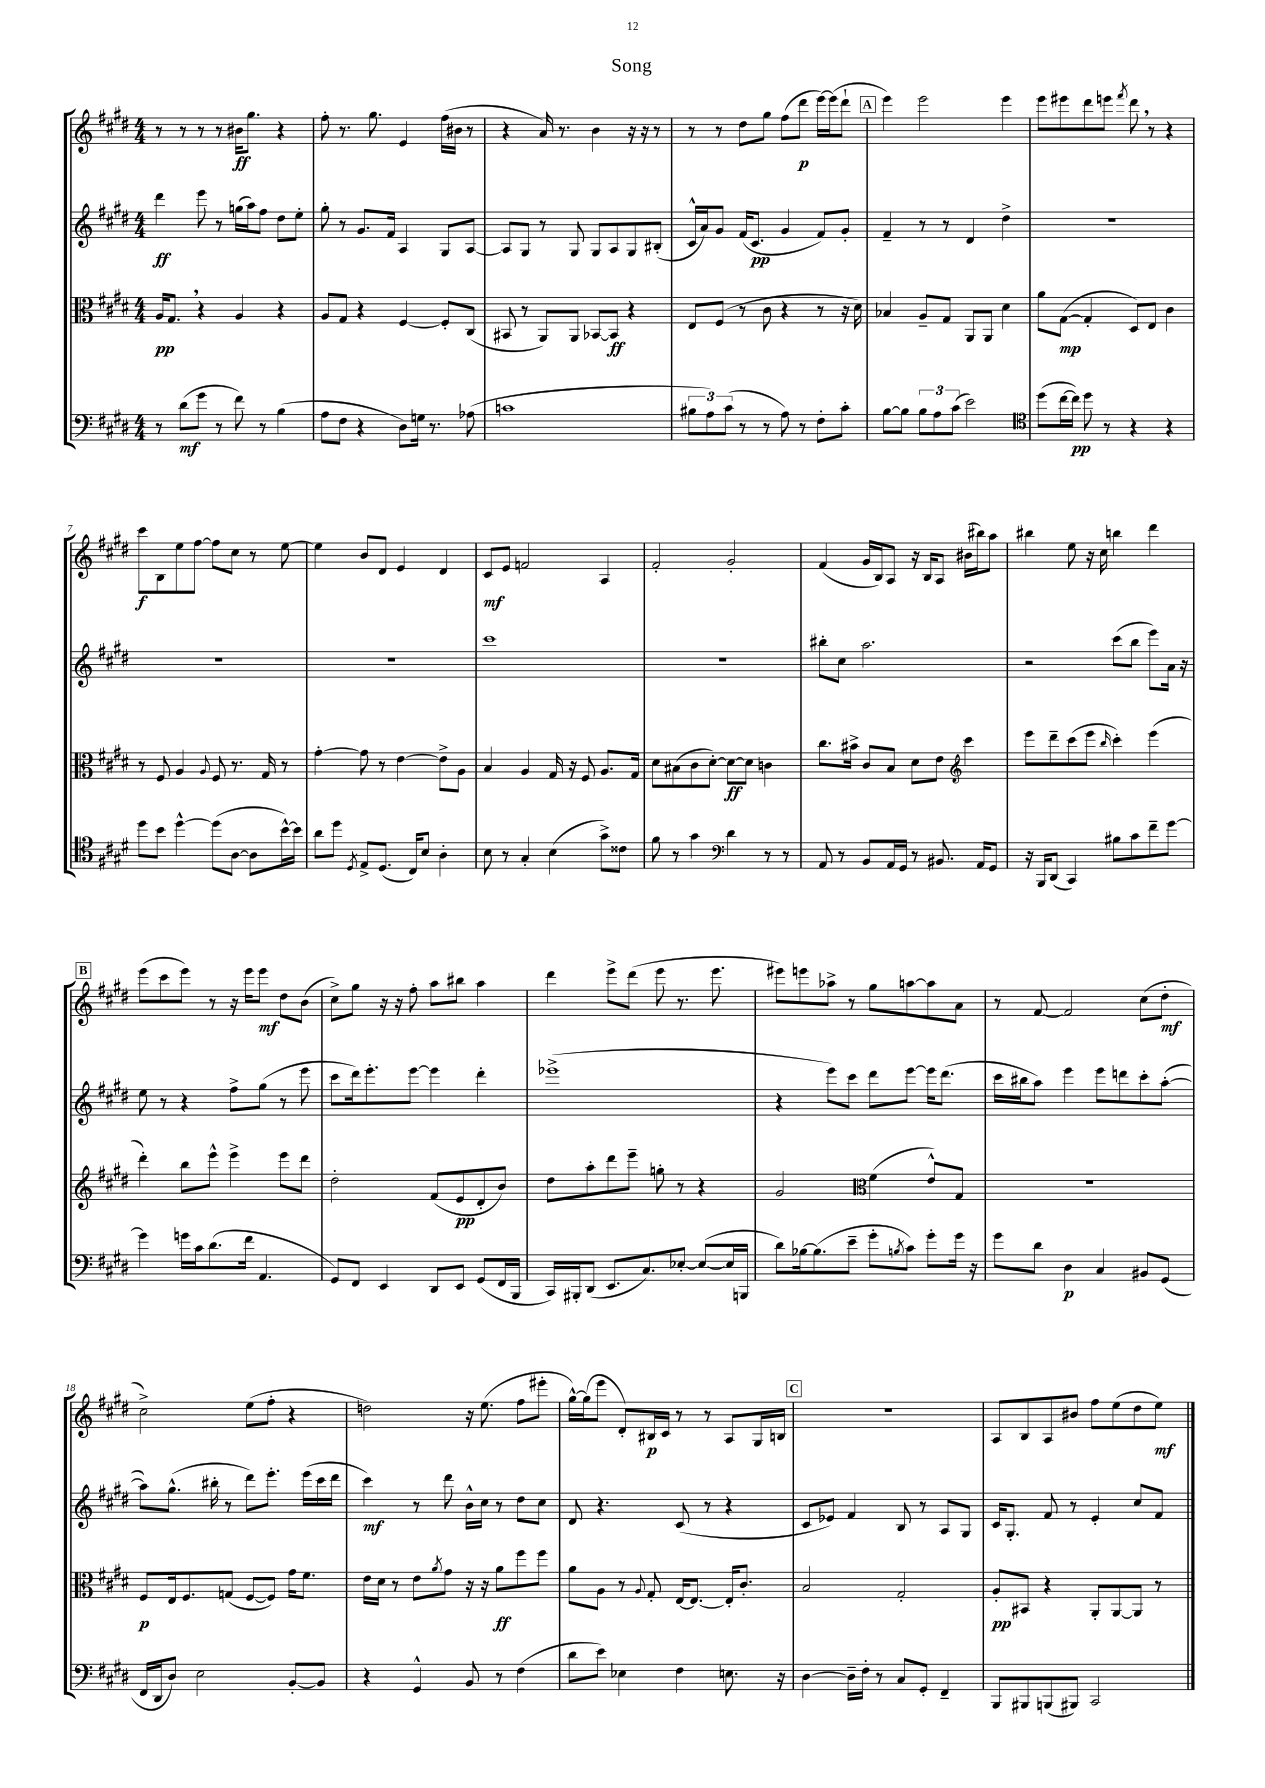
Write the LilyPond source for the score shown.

\header { title = "Song" }
<<
\new StaffGroup <<
\new Staff = "s0" {
    \clef treble \key e \major \numericTimeSignature \time 4/4
    r8 r8 r8 r8 bis'16\ff gis''8. r4 |
    fis''8-. r8. gis''8. e'4 fis''16( bis'16 r8 |
    r4 a'16) r8. b'4 r16 r16 r8 |
    r8 r8 dis''8 gis''8 fis''8( dis'''8\p e'''16~) e'''16( dis'''8-! |
    \mark \markup { \box "A" } e'''4) e'''2 e'''4 |
    e'''8 eis'''8 dis'''8 e'''8 \acciaccatura { fis'''8 } dis'''8 \breathe r8 r4 |
    cis'''8\f b8 e''8 fis''8~ fis''8 cis''8 r8 e''8~ |
    e''4 b'8 dis'8 e'4 dis'4 |
    cis'8\mf e'8 f'2 a4 |
    fis'2-. gis'2-. |
    fis'4( gis'16 b16) a8 r16 b16 a8 bis'16( bis''16) a''8 |
    bis''4 e''8 r16 cis''16 b''4 dis'''4 |
    \mark \markup { \box "B" } e'''8( cis'''8 e'''8) r8 r16 e'''16 e'''8\mf dis''8 b'8( |
    cis''8->) gis''8 r16 r16 fis''8-. a''8 bis''8 a''4 |
    dis'''4 e'''8-> dis'''8( e'''8 r8. e'''8. |
    eis'''8) e'''8 aes''8-> r8 gis''8 a''8~ a''8 a'8 |
    r8 fis'8~ fis'2 cis''8( dis''8-.\mf |
    cis''2->) e''8( fis''8-. r4 |
    d''2) r16 e''8.( fis''8 eis'''8-. |
    gis''16~-^) gis''16( e'''8 dis'8-.) bis16\p cis'16 r8 r8 a8 gis16 b16 |
    \mark \markup { \box "C" } R1 |
    a8 b8 a8 bis'8 fis''8 e''8( dis''8 e''8\mf) \bar "|." |
}
\new Staff = "s1" {
    \clef treble \key e \major \numericTimeSignature \time 4/4
    dis'''4\ff e'''8 r8 g''16( a''16) fis''8 dis''8 e''8-. |
    gis''8-. r8 gis'8. fis'16 a4 gis8 a8~ |
    a8 gis8 r8 gis8 gis8 a8 gis8 bis8-.( |
    cis'16-^ a'16) gis'8 fis'16( cis'8.\pp gis'4 fis'8) gis'8-. |
    \mark \markup { \box "A" } fis'4-- r8 r8 dis'4 dis''4-> |
    R1 |
    R1 |
    R1 |
    cis'''1 |
    R1 |
    bis''8-. cis''8 a''2. |
    r2 cis'''8( b''8 e'''8) a'16 r16 |
    \mark \markup { \box "B" } e''8 r8 r4 fis''8-> gis''8( r8 e'''8 |
    cis'''8 dis'''16) e'''8.-. e'''8~ e'''4 dis'''4-. |
    ees'''1->( |
    r4 e'''8) cis'''8 dis'''8 e'''8~ e'''16 dis'''8.( |
    cis'''16 bis''16 a''8) e'''4 e'''8 d'''8 cis'''8-. a''8~-.( |
    a''8) gis''8.-^( bis''16-. r8 dis'''8) e'''8.-. e'''16( cis'''16 dis'''16 |
    cis'''4\mf) r8 dis'''8 b'16-^ cis''16 r8 dis''8 cis''8 |
    dis'8 r4. cis'8( r8 r4 |
    \mark \markup { \box "C" } cis'8 ees'8) fis'4 b8 r8 a8 gis8 |
    cis'16 gis8.-. fis'8 r8 e'4-. cis''8 fis'8 \bar "|." |
}
\new Staff = "s2" {
    \clef alto \key e \major \numericTimeSignature \time 4/4
    a16\pp gis8. \breathe r4 a4 r4 |
    a8 gis8 r4 fis4~ fis8-. cis8( |
    bis,8 r8 a,8) a,8 bes,8~ bes,8\ff r4 |
    e8 fis8( r8 cis'8 r4 r8 r16 dis'16) |
    \mark \markup { \box "A" } bes4 a8-- gis8 a,8 a,8 dis'4 |
    a'8 gis8~\mp( gis4-. dis8) e8 cis'4 |
    r8 fis8 a4 \appoggiatura { a8 } fis8 r8. gis16 r8 |
    gis'4~-. gis'8 r8 e'4~ e'8-> a8 |
    b4 a4 gis16 r16 fis8 a8. gis16 |
    dis'8 bis8( cis'8 dis'8~-.) dis'8~\ff dis'8 c'4 |
    cis''8. bis'16-> cis'8 b8 dis'8 e'8 \clef treble cis'''4 |
    e'''8 dis'''8-- cis'''8( e'''8 \grace { b''16 } cis'''4-.) e'''4( |
    \mark \markup { \box "B" } dis'''4-.) b''8 e'''8-^ e'''4-> e'''8 dis'''8 |
    dis''2-. fis'8( e'8\pp dis'8-. b'8) |
    dis''8 a''8-. dis'''8 e'''8-- g''8-. r8 r4 |
    gis'2 \clef alto fis'4( e'8-^) gis8 |
    R1 |
    fis8\p e16 fis8. g8( fis8~ fis8) gis'16 fis'8. |
    e'16 dis'16 r8 e'8 \acciaccatura { a'8 } gis'8 r16 r16 a'8\ff fis''8 fis''8 |
    a'8 a8 r8 \appoggiatura { a8 } gis8-. e16~ e8.~ e16-. cis'8.-. |
    \mark \markup { \box "C" } b2 gis2-. |
    a8-.\pp bis,8 r4 a,8-. a,8~ a,8 r8 \bar "|." |
}
\new Staff = "s3" {
    \clef bass \key e \major \numericTimeSignature \time 4/4
    r8 dis'8\mf( gis'8 r8 fis'8) r8 b4( |
    a8 fis8 r4 dis8) g16 r8. aes8( |
    c'1 |
    \tuplet 3/2 { bis8 a8) cis'8( } r8 r8 a8) r8 fis8-. cis'8-. |
    \mark \markup { \box "A" } b8~ b8 \tuplet 3/2 { b8 a8 cis'8( } e'2) |
    \clef tenor dis''8( cis''16~ cis''16\pp) dis''8 r8 r4 r4 |
    dis''8 b'8 dis''4~-^ dis''8( a8~ a8 b'16~-^) b'16 |
    a'8 dis''8 \acciaccatura { dis8 } e8-> dis8.( cis16) b8 a4-. |
    b8 r8 gis4-. b4( gis'8->) cisis'8 |
    fis'8 r8 gis'4 \clef bass dis'4 r8 r8 |
    a,8 r8 b,8 a,16 gis,16 r8 bis,8. a,16 gis,8 |
    r16 b,,16 dis,8( cis,4) bis8 cis'8 fis'8-- gis'8~ |
    \mark \markup { \box "B" } gis'4 g'16 cis'16 dis'8.( fis'16 a,4. |
    gis,8) fis,8 e,4 dis,8 e,8 gis,8( fis,16 b,,16 |
    cis,16) bis,,16-. dis,8( e,8. cis8.) ees8~-. ees8~( ees16 b,,16 |
    dis'8) bes16~ bes8.( e'8-- gis'8-. \acciaccatura { b8 } cis'8) gis'8-. gis'16 r16 |
    gis'8 dis'8 dis4\p cis4 bis,8 gis,8( |
    fis,16 dis,16 dis8) e2 b,8~-. b,8 |
    r4 gis,4-^ b,8 r8 fis4( |
    dis'8 e'8) ees4 fis4 e8. r16 |
    \mark \markup { \box "C" } dis4~ dis16-- fis16-. r8 cis8 gis,8-. fis,4-- |
    b,,8 bis,,8 b,,8( bis,,8) cis,2 \bar "|." |
}
>>
>>
